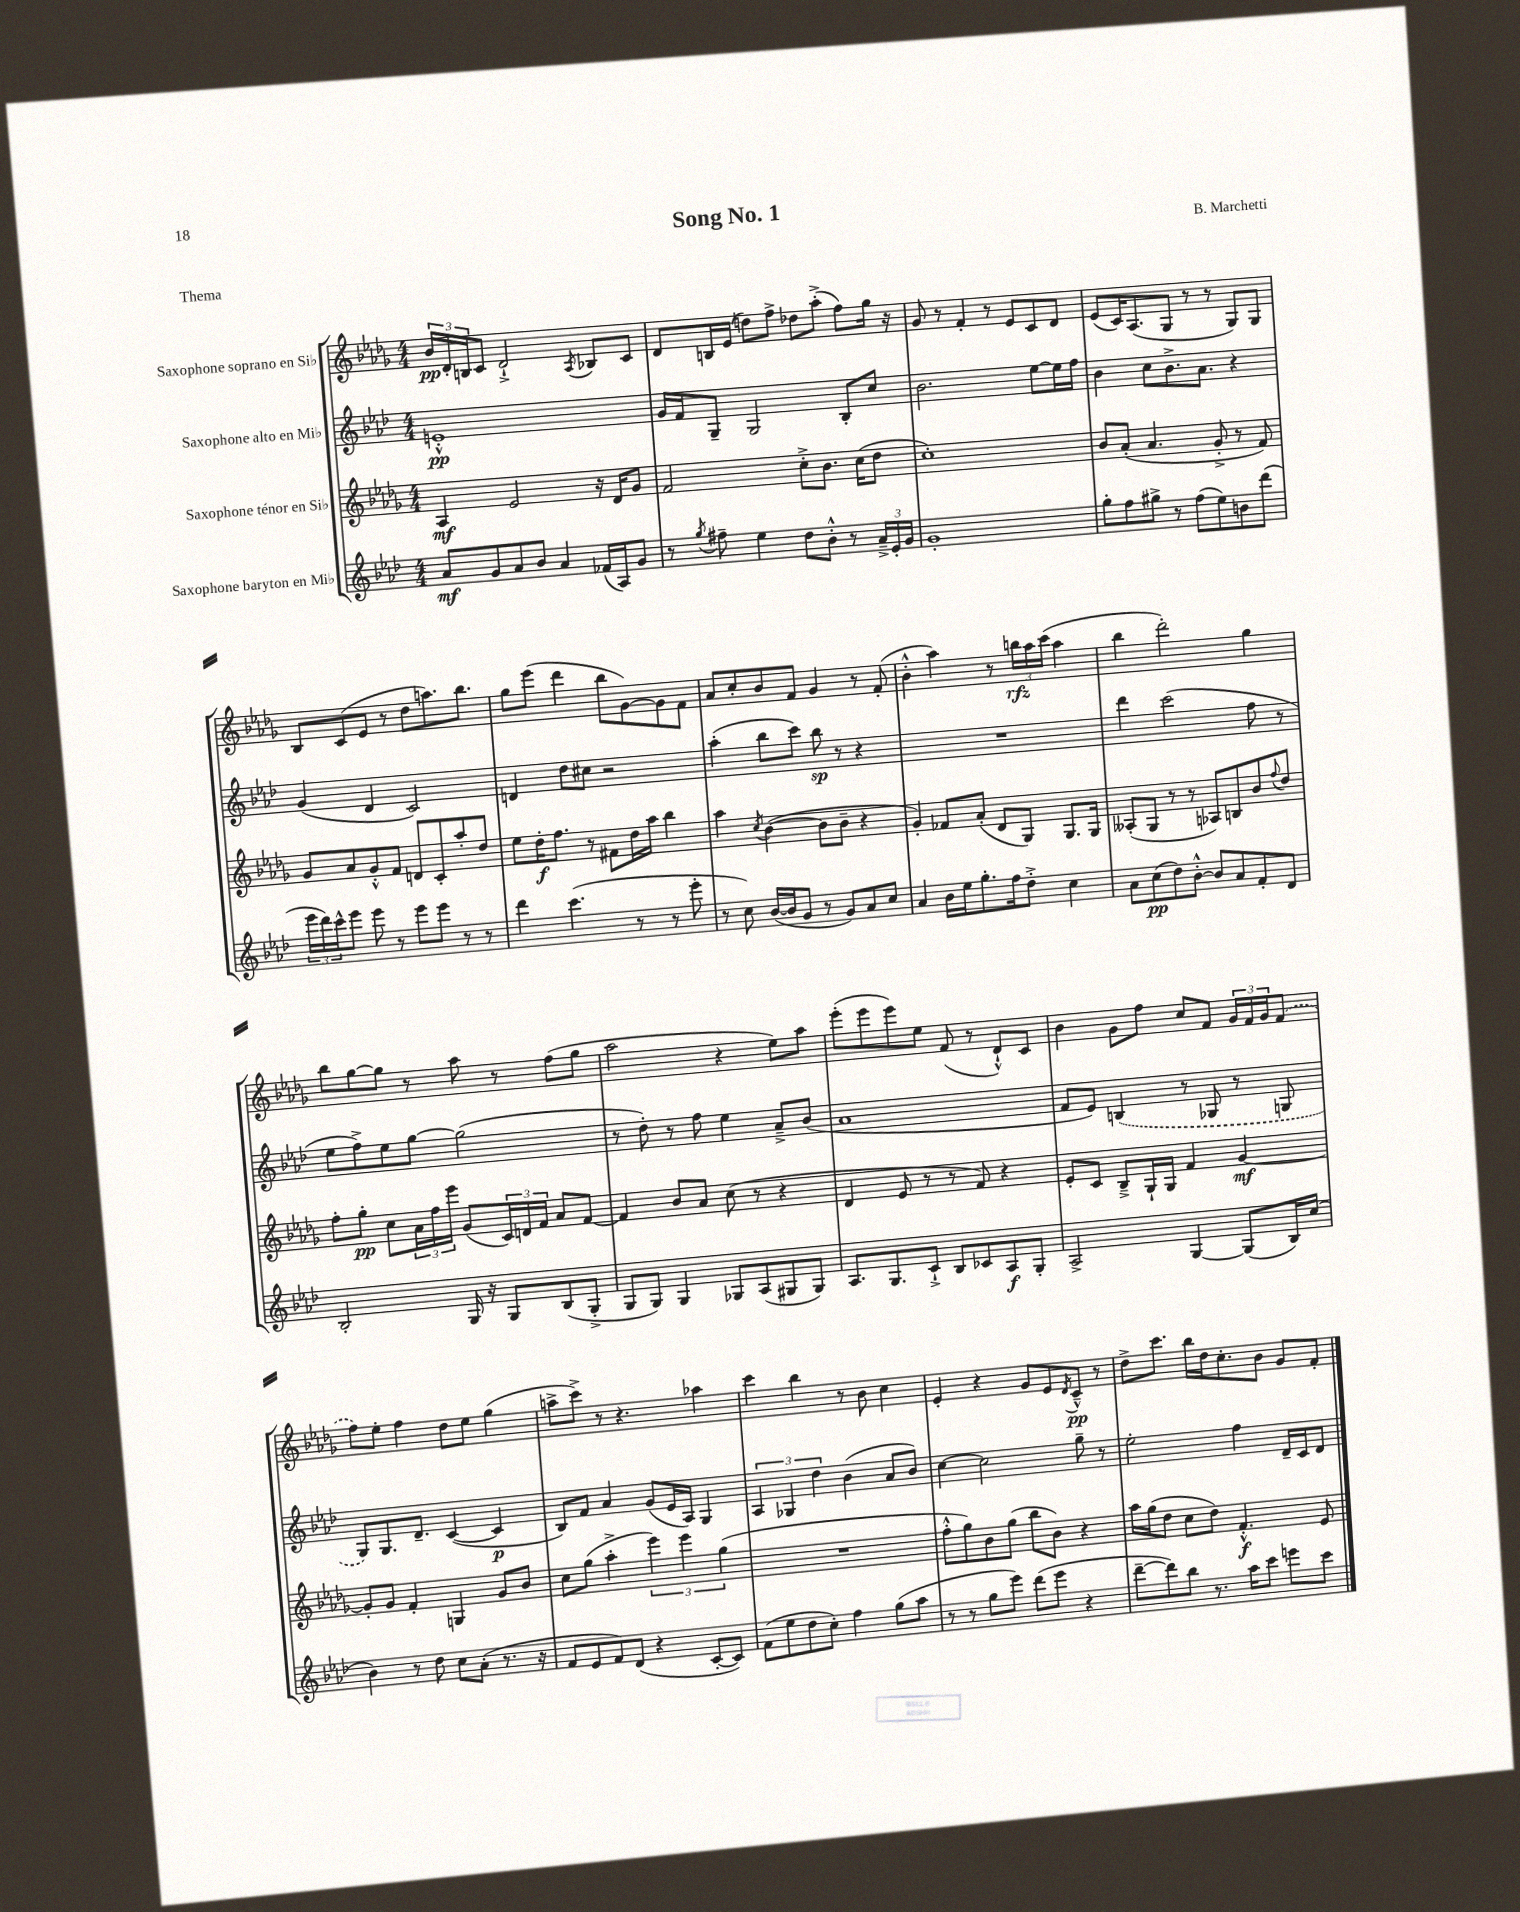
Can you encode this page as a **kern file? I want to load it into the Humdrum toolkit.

**kern	**dynam	**kern	**dynam	**kern	**dynam	**kern	**dynam
*part4	*part4	*part3	*part3	*part2	*part2	*part1	*part1
*staff4	*staff4	*staff3	*staff3	*staff2	*staff2	*staff1	*staff1
*I"Saxophone baryton en Mi♭	*	*I"Saxophone ténor en Si♭	*	*I"Saxophone alto en Mi♭	*	*I"Saxophone soprano en Si♭	*
*clefG2	*	*clefG2	*	*clefG2	*	*clefG2	*
*k[b-e-a-d-]	*	*k[b-e-a-d-g-]	*	*k[b-e-a-d-]	*	*k[b-e-a-d-g-]	*
*M4/4	*	*M4/4	*	*M4/4	*	*M4/4	*
=1	=1	=1	=1	=1	=1	=1	=1
8a-/L	mf	4A-/	mf	1en'^^	pp	24b-/LL	pp
.	.	.	.	.	.	24d-'/	.
.	.	.	.	.	.	24Bn/J	.
8g/	.	.	.	.	.	8c/J	.
8a-/	.	2e-/	.	.	.	2d-`^/	.
8b-/J	.	.	.	.	.	.	.
4a-/	.	.	.	.	.	.	.
.	.	.	.	.	.	8qA-/	.
(16f-X/LL	.	16r	.	.	.	8B-X/L	.
16A-/J)	.	16d-/KL	.	.	.	.	.
8g/J	.	8g-/J	.	.	.	8c/J	.
=2	=2	=2	=2	=2	=2	=2	=2
8r	.	2f/	.	16g/LL	.	8d-/L	.
.	.	.	.	16f/J	.	.	.
8qgg/	.	.	.	.	.	.	.
8ff#X~\	.	.	.	8G~/J	.	16Bn/L	.
.	.	.	.	.	.	(16e-/JJ	.
4ee-\	.	.	.	2G/	.	8ddn\L)	.
.	.	.	.	.	.	8ff^\J	.
8dd-\L	.	8cc'^\L	.	.	.	8dd-X\L	.
8b-'^^\J	.	8.b-\J	.	.	.	(8aa-'^\J	.
8r	.	.	.	8B-'/L	.	8ff\L)	.
.	.	(16cc\KL	.	.	.	.	.
24a-~^/LL	.	8dd-\J	.	8cc/J	.	16gg-\Jk	.
24e-'/	.	.	.	.	.	.	.
.	.	.	.	.	.	16r	.
24g/JJ	.	.	.	.	.	.	.
=3	=3	=3	=3	=3	=3	=3	=3
1g'	.	1cc')	.	2.b-\	.	8g-/	.
.	.	.	.	.	.	8r	.
.	.	.	.	.	.	4f'/	.
.	.	.	.	.	.	8r	.
.	.	.	.	.	.	8e-/L	.
.	.	.	.	[8ee-\L	.	8c/	.
.	.	.	.	16ee-\L]	.	8d-/J	.
.	.	.	.	16ff\JJ	.	.	.
=4	=4	=4	=4	=4	=4	=4	=4
8gg'\L	.	8b-/L	.	4b-\	.	(8e-/L	.
8ff\	.	(8a-'/J	.	.	.	16c/K)	.
.	.	.	.	.	.	(8.A-/	.
8gg#X^\J	.	4.a-/	.	8cc\L	.	.	.
8r	.	.	.	8.b-^\	.	8G-/J	.
(8ff\L	.	.	.	.	.	8r	.
.	.	.	.	8.a-\J	.	.	.
8ee-\)	.	8g-'^/	.	.	.	8r	.
8bn\	.	8r	.	4r	.	8G-/L)	.
(8ddd-\J	.	8f/)	.	.	.	8G-/J	.
!!LO:LB:g=z
=5	=5	=5	=5	=5	=5	=5	=5
24eee-\LL	.	8g-/L	.	(4g/	.	8B-/L	.
24ddd-\)	.	.	.	.	.	.	.
24ccc^^\J	.	.	.	.	.	.	.
8eee-\J	.	8a-/	.	.	.	(8c/	.
8eee-\	.	8g-'^^/	.	4d-/	.	8e-/J	.
8r	.	8f/J	.	.	.	8r	.
8eee-\L	.	8dn/L	.	2c/)	.	8dd-\L	.
8eee-\J	.	8c'/	.	.	.	8.aan\)	.
8r	.	8aa-'/	.	.	.	.	.
.	.	.	.	.	.	8.bb-\J	.
8r	.	8dd-/J	.	.	.	.	.
=6	=6	=6	=6	=6	=6	=6	=6
4ddd-\	.	8ee-\L	.	4dn/	.	8gg-\L	.
.	.	16dd-'\K	f	.	.	(8eee-\J	.
.	.	8.ff\J	.	.	.	.	.
(4.ccc\	.	.	.	8dd-\L	.	4ddd-\	.
.	.	8r	.	8cc#X\J	.	.	.
.	.	8f#X\L	.	2r	.	8bb-\L	.
8r	.	16dd-\L	.	.	.	[8g-\)	.
.	.	16aa-\JJ	.	.	.	.	.
8r	.	4bb-\	.	.	.	8g-\]	.
8eee-'\	.	.	.	.	.	8f\J	.
=7	=7	=7	=7	=7	=7	=7	=7
8r	.	4aa-\	.	(4aa-'\	.	8a-/L	.
8cc\)	.	.	.	.	.	8cc'/	.
.	.	8qcc/	.	.	.	.	.
([16b-/LL	.	([4b-\	.	8bb-\L	.	8b-/	.
16b-/J]	.	.	.	.	.	.	.
8g/J	.	.	.	8ccc\J)	.	8f/J	.
8r	.	8b-\L]	.	8bb-\	sp	4g-/	.
8g/L)	.	8b-~\J	.	8r	.	.	.
8a-/	.	4r	.	4r	.	8r	.
8cc/J	.	.	.	.	.	(8f'/	.
=8	=8	=8	=8	=8	=8	=8	=8
4a-/	.	4g-'/)	.	1r	.	4b-'^^\	.
16b-\LL	.	8f-X/L	.	.	.	4aa-\)	.
16ee-\J	.	.	.	.	.	.	.
8.gg'\	.	(8a-'/J	.	.	.	.	.
.	.	8d-/L	.	.	.	8r	.
16ff\k	.	.	.	.	.	.	.
8dd-'^\J	.	8G-/J)	.	.	.	24bbn\LL	rfz
.	.	.	.	.	.	24aa-\	.
.	.	.	.	.	.	(24ccc\JJ	.
4cc\	.	8.G-/L	.	.	.	4aa-\	.
.	.	16G-/Jk	.	.	.	.	.
=9	=9	=9	=9	=9	=9	=9	=9
8a-\L	.	(8A--X'/L	.	4ddd-\	.	4bb-\	.
(8cc\	pp	8G-/J	.	.	.	.	.
8dd-\)	.	8r	.	(2ccc\	.	2ddd-'\)	.
[8b-'^^\J	.	8r	.	.	.	.	.
8b-/L]	.	8A-X/L)	.	.	.	.	.
8a-/	.	8Bn/	.	.	.	.	.
8f'/	.	8b-/	.	8ff\	.	4gg-\	.
.	.	8qqff/	.	.	.	.	.
8d-/J	.	8dd-/J	.	8r	.	.	.
!!LO:LB:g=z
=10	=10	=10	=10	=10	=10	=10	=10
2B-'/	.	8ff'\L	.	8ee-\L	.	8bb-\L	.
.	.	8gg-'\J	pp	8ff^\)	.	[8gg-\	.
.	.	8cc\L	.	8ee-\	.	8gg-\J]	.
.	.	24a-\L	.	[8gg\J	.	8r	.
.	.	24ff\	.	.	.	.	.
.	.	24eee-\JJ	.	.	.	.	.
16G/	.	(8g-/L	.	(2gg\]	.	8aa-\	.
16r	.	.	.	.	.	.	.
8G/L	.	24c/L)	.	.	.	8r	.
.	.	24dn/	.	.	.	.	.
.	.	24f/JJ	.	.	.	.	.
(8B-/	.	8a-/L	.	.	.	(8ff\L	.
8G'^/J	.	[8f/J	.	.	.	8gg-\J	.
=11	=11	=11	=11	=11	=11	=11	=11
8G/L	.	4f/]	.	8r	.	2aa-\	.
8G/J)	.	.	.	8dd-'\)	.	.	.
4G/	.	8b-/L	.	8r	.	.	.
.	.	8a-/J	.	8ff\	.	.	.
8G-X/L	.	(8cc\	.	4ee-\	.	4r	.
(8A-/	.	8r	.	.	.	.	.
8G#X/	.	4r	.	8a-~^/L	.	8ee-\L)	.
8G#/J)	.	.	.	(8b-/J	.	8aa-\J	.
=12	=12	=12	=12	=12	=12	=12	=12
8.A-/L	.	4d-/	.	1a-	.	(8eee-'\L	.
.	.	.	.	.	.	8eee-\	.
8.G/	.	.	.	.	.	.	.
.	.	8e-/	.	.	.	8eee-\)	.
8c`^/J	.	8r	.	.	.	8ee-\J	.
8B-/L	.	8r	.	.	.	(8f/	.
8c-X/	.	8f/)	.	.	.	8r	.
8A-/	f	4r	.	.	.	8d-`^^/L)	.
8G'/J	.	.	.	.	.	8c/J	.
=13	=13	=13	=13	=13	=13	=13	=13
2A-^/	.	8e-'/L	.	8f/L	.	4b-\	.
.	.	8c/J	.	8e-/J)	.	.	.
.	.	8B-~^/L	.	(4Bn/	.	8g-\L	.
.	.	16G-`/L	.	.	.	8ff\J	.
.	.	16G-/JJ	.	.	.	.	.
[4G/	.	4f/	.	8r	.	8cc/L	.
.	.	.	.	8G-X/	.	8f/J	.
(8G/L]	.	[4g-/	mf	8r	.	24g-/LL	.
.	.	.	.	.	.	24f/	.
.	.	.	.	.	.	24g-/J	.
16B-/L)	.	.	.	8Gn/	.	(8f/J	.
(16cc/JJ	.	.	.	.	.	.	.
!!LO:LB:g=z
=14	=14	=14	=14	=14	=14	=14	=14
4b-\)	.	8g-'/L]	.	8G/L)	.	8ff\L)	.
.	.	8g-/J	.	8.G/	.	8ee-'\J	.
8r	.	4f'/	.	.	.	4ff\	.
.	.	.	.	8.d-~/J	.	.	.
8dd-\	.	.	.	.	.	.	.
8cc\L	.	4Gn/	.	([4c/	.	8dd-\L	.
(8a-'\J	.	.	.	.	.	8ee-\J	.
8.r	.	8g-/L	.	4c/]	p	(4gg-\	.
.	.	8b-/J	.	.	.	.	.
16r	.	.	.	.	.	.	.
=15	=15	=15	=15	=15	=15	=15	=15
8f/L	.	8cc\L	.	8B-/L)	.	8aan^\L	.
8e-/	.	(8gg-\J	.	8f/J	.	8ccc^\J)	.
8f/)	.	4aa-'^\	.	4a-/	.	8r	.
(8d-/J	.	.	.	.	.	4.r	.
4r	.	6eee-\)	.	(8g/L	.	.	.
.	.	.	.	16e-/L	.	.	.
.	.	6eee-\	.	.	.	.	.
.	.	.	.	16A-/JJ)	.	.	.
[8c'/L	.	.	.	4G/	.	4aa-X\	.
.	.	(6gg-\	.	.	.	.	.
8c/J])	.	.	.	.	.	.	.
=16	=16	=16	=16	=16	=16	=16	=16
(8f\L	.	1r	.	6A-/	.	4ccc\	.
8ee-\	.	.	.	.	.	.	.
.	.	.	.	6G-X/	.	.	.
8dd-\	.	.	.	.	.	4bb-\	.
.	.	.	.	6dd-\	.	.	.
8cc'\J)	.	.	.	.	.	.	.
4ff\	.	.	.	(4b-\	.	8r	.
.	.	.	.	.	.	8b-\	.
(8gg\L	.	.	.	8a-/L	.	4cc\	.
8aa-\J	.	.	.	8b-/J)	.	.	.
=17	=17	=17	=17	=17	=17	=17	=17
8r	.	8ff'^^\L	.	[4cc\	.	4e-'/	.
8r	.	8gg-\)	.	.	.	.	.
8gg\L	.	8b-\	.	2cc\]	.	4r	.
8eee-\J)	.	(8gg-\J	.	.	.	.	.
(8ddd-\L	.	8bb-\L	.	.	.	8g-/L	.
8eee-\J	.	8b-\J)	.	.	.	8e-/	.
.	.	.	.	.	.	8qd-/	.
4r	.	4r	.	8gg~\	.	8c~^^/J	pp
.	.	.	.	8r	.	8r	.
=18	=18	=18	=18	=18	=18	=18	=18
[8ddd-~\L	.	16aa-\LL	.	2ee-'\	.	8dd-^\L	.
.	.	(16gg-\J	.	.	.	.	.
8ddd-\])	.	8dd-\J	.	.	.	8.ccc\J	.
8bb-\J	.	8cc\L	.	.	.	.	.
.	.	.	.	.	.	16bb-\LL	.
8.r	.	8dd-\J)	.	.	.	16dd-\J	.
.	.	.	.	.	.	8.cc'\	.
.	.	4.f'^^/	f	4ff\	.	.	.
16aa-\KL	.	.	.	.	.	.	.
8ccc\J	.	.	.	.	.	8b-\J	.
8eeen\L	.	.	.	16d-~/LL	.	8g-/L	.
.	.	.	.	16c/J	.	.	.
8ccc\J	.	8e-/	.	8d-/J	.	8f'/J	.
==	==	==	==	==	==	==	==
*-	*-	*-	*-	*-	*-	*-	*-
